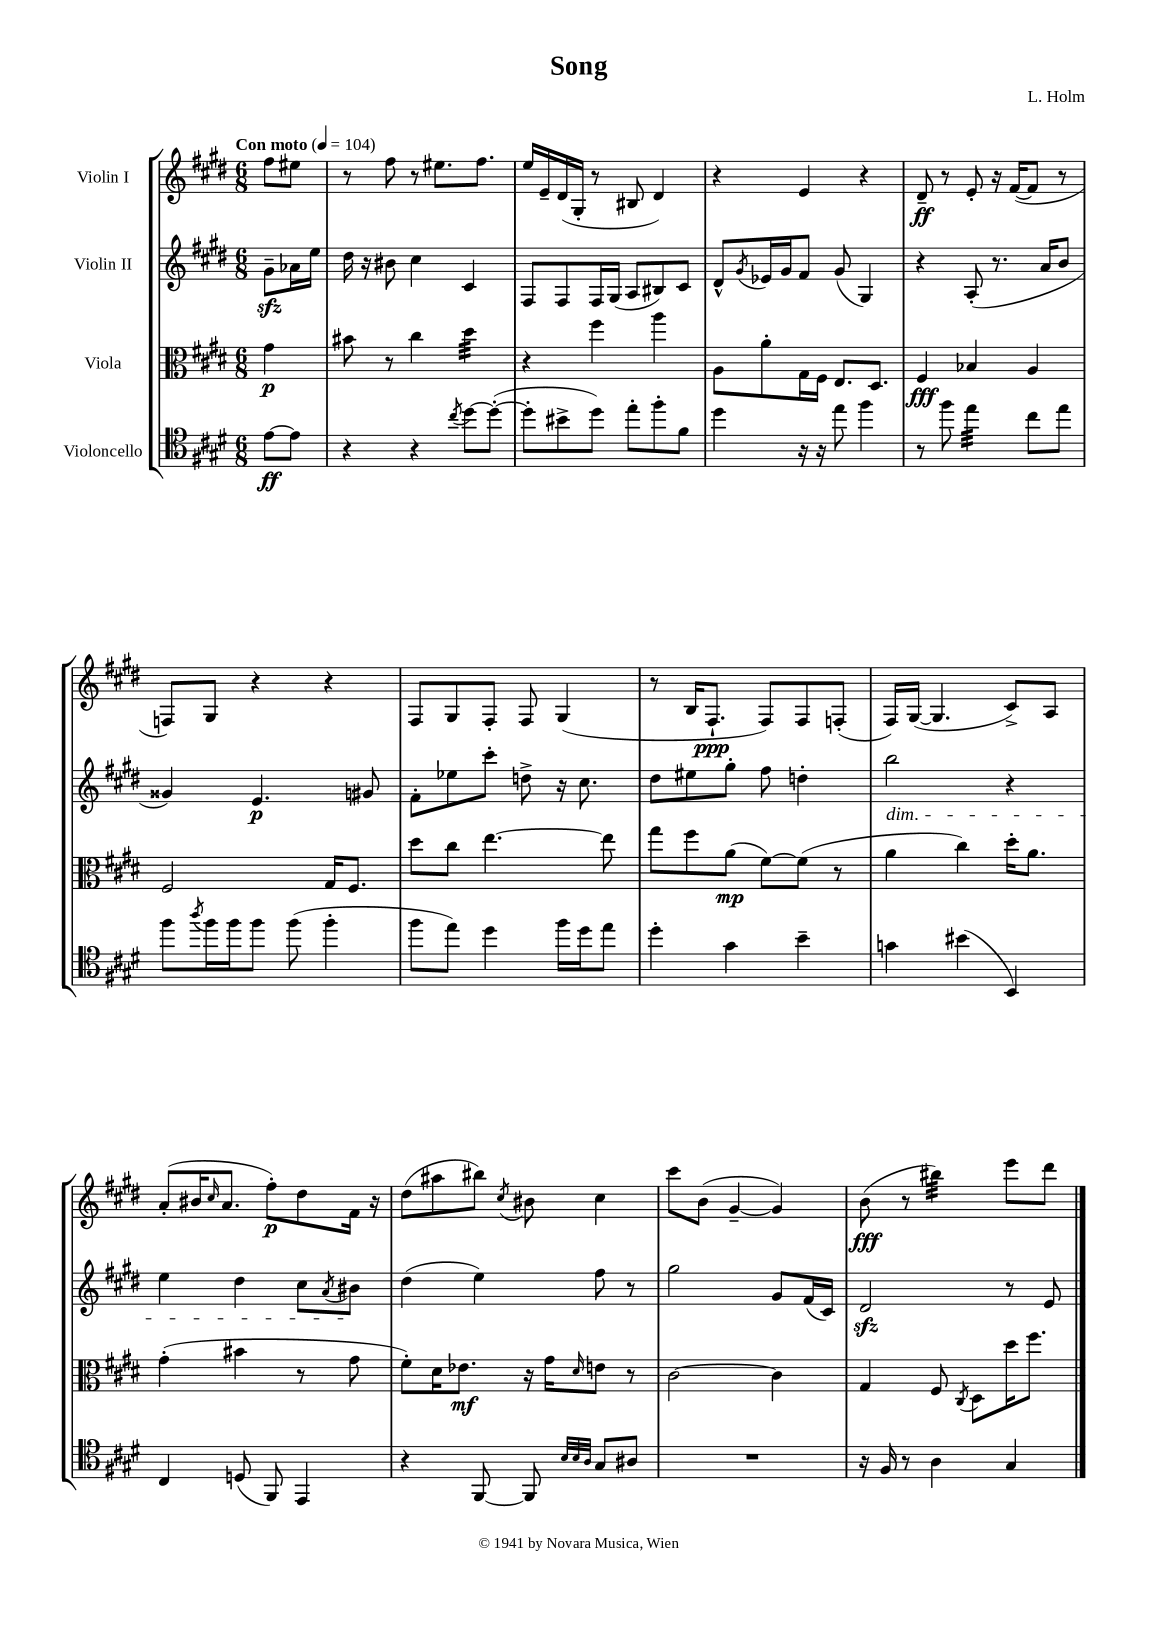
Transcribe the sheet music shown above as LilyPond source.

\header { title = "Song" composer = "L. Holm" }
<<
\new StaffGroup <<
\new Staff = "s0" \with { instrumentName = "Violin I" } {
    \clef treble \key e \major \numericTimeSignature \time 6/8 \partial 4 \tempo "Con moto" 4 = 104
    fis''8 eis''8 |
    r8 fis''8 r8 eis''8. fis''8. |
    e''16 e'16-- dis'16( gis16-. r8 bis8 dis'4) |
    r4 e'4 r4 |
    dis'8--\ff r8 e'8-. r16 fis'16~( fis'8 r8 |
    f8) gis8 r4 r4 |
    fis8 gis8 fis8-. fis8 gis4( |
    r8 b16 fis8.-!\ppp fis8) fis8 f8-.( |
    fis16) gis16~( gis4. cis'8->) a8 |
    a'8-.( bis'16 \grace { cis''16 } a'8. fis''8-.\p) dis''8 fis'16 r16 |
    dis''8( ais''8 bis''8) \acciaccatura { cis''8 } bis'8 cis''4 |
    cis'''8 b'8( gis'4~-- gis'4) |
    b'8\fff( r8 bis''4:32) e'''8 dis'''8 \bar "|." |
}
\new Staff = "s1" \with { instrumentName = "Violin II" } {
    \clef treble \key e \major \numericTimeSignature \time 6/8 \partial 4
    gis'8--\sfz aes'16 e''16 |
    dis''16 r16 bis'8 cis''4 cis'4 |
    fis8 fis8 fis16 gis16( a8 bis8) cis'8 |
    dis'8-^ \acciaccatura { gis'8 } ees'16 gis'16 fis'8 gis'8( gis4) |
    r4 a8-.( r8. a'16 b'8 |
    gisis'4) e'4.\p gis'8 |
    fis'8-. ees''8 cis'''8-. d''8-> r16 cis''8. |
    dis''8 eis''8 gis''8-. fis''8 d''4-. |
    b''2\dim r4 |
    e''4 dis''4 cis''8 \acciaccatura { a'8 } bis'8\! |
    dis''4( e''4) fis''8 r8 |
    gis''2 gis'8 fis'16( cis'16) |
    dis'2\sfz r8 e'8 \bar "|." |
}
\new Staff = "s2" \with { instrumentName = "Viola" } {
    \clef alto \key e \major \numericTimeSignature \time 6/8 \partial 4
    gis'4\p |
    bis'8 r8 cis''4 dis''4:32 |
    r4 fis''4 a''4 |
    a8 a'8-. gis16 fis16 e8. dis8. |
    fis4\fff bes4 a4 |
    fis2 gis16 fis8. |
    dis''8 cis''8 e''4.~ e''8 |
    gis''8 fis''8 a'8\mp( fis'8~) fis'8( r8 |
    a'4 cis''4) dis''16-. a'8. |
    gis'4-.( bis'4 r8 gis'8 |
    fis'8-.) dis'16 ees'8.\mf r16 gis'16 \grace { dis'16 } e'8 r8 |
    cis'2~ cis'4 |
    gis4 fis8 \acciaccatura { cis8 } dis8 dis''16 fis''8. \bar "|." |
}
\new Staff = "s3" \with { instrumentName = "Violoncello" } {
    \clef tenor \key e \major \numericTimeSignature \time 6/8 \partial 4
    e'8~\ff e'8 |
    r4 r4 \acciaccatura { cis''8 } dis''8~ dis''8~-.( |
    dis''8-. bis'8-> dis''8) e''8-. fis''8-. fis'8 |
    dis''4 r16 r16 e''8 fis''4 |
    r8 fis''8 e''4:32 cis''8 e''8 |
    fis''8 \acciaccatura { a''8 } fis''16 fis''16 fis''8 fis''8( fis''4-. |
    fis''8 e''8) dis''4 fis''16 dis''16 e''8 |
    dis''4-. gis'4 b'4-- |
    g'4 bis'4( b,4) |
    cis4 d8( fis,8) e,4 |
    r4 fis,8~ fis,8 \grace { b32 b32 a32 } gis8 ais8 |
    R2. |
    r16 fis16 r8 a4 gis4 \bar "|." |
}
>>
>>
\layout { \context { \Score \remove "Bar_number_engraver" } }
